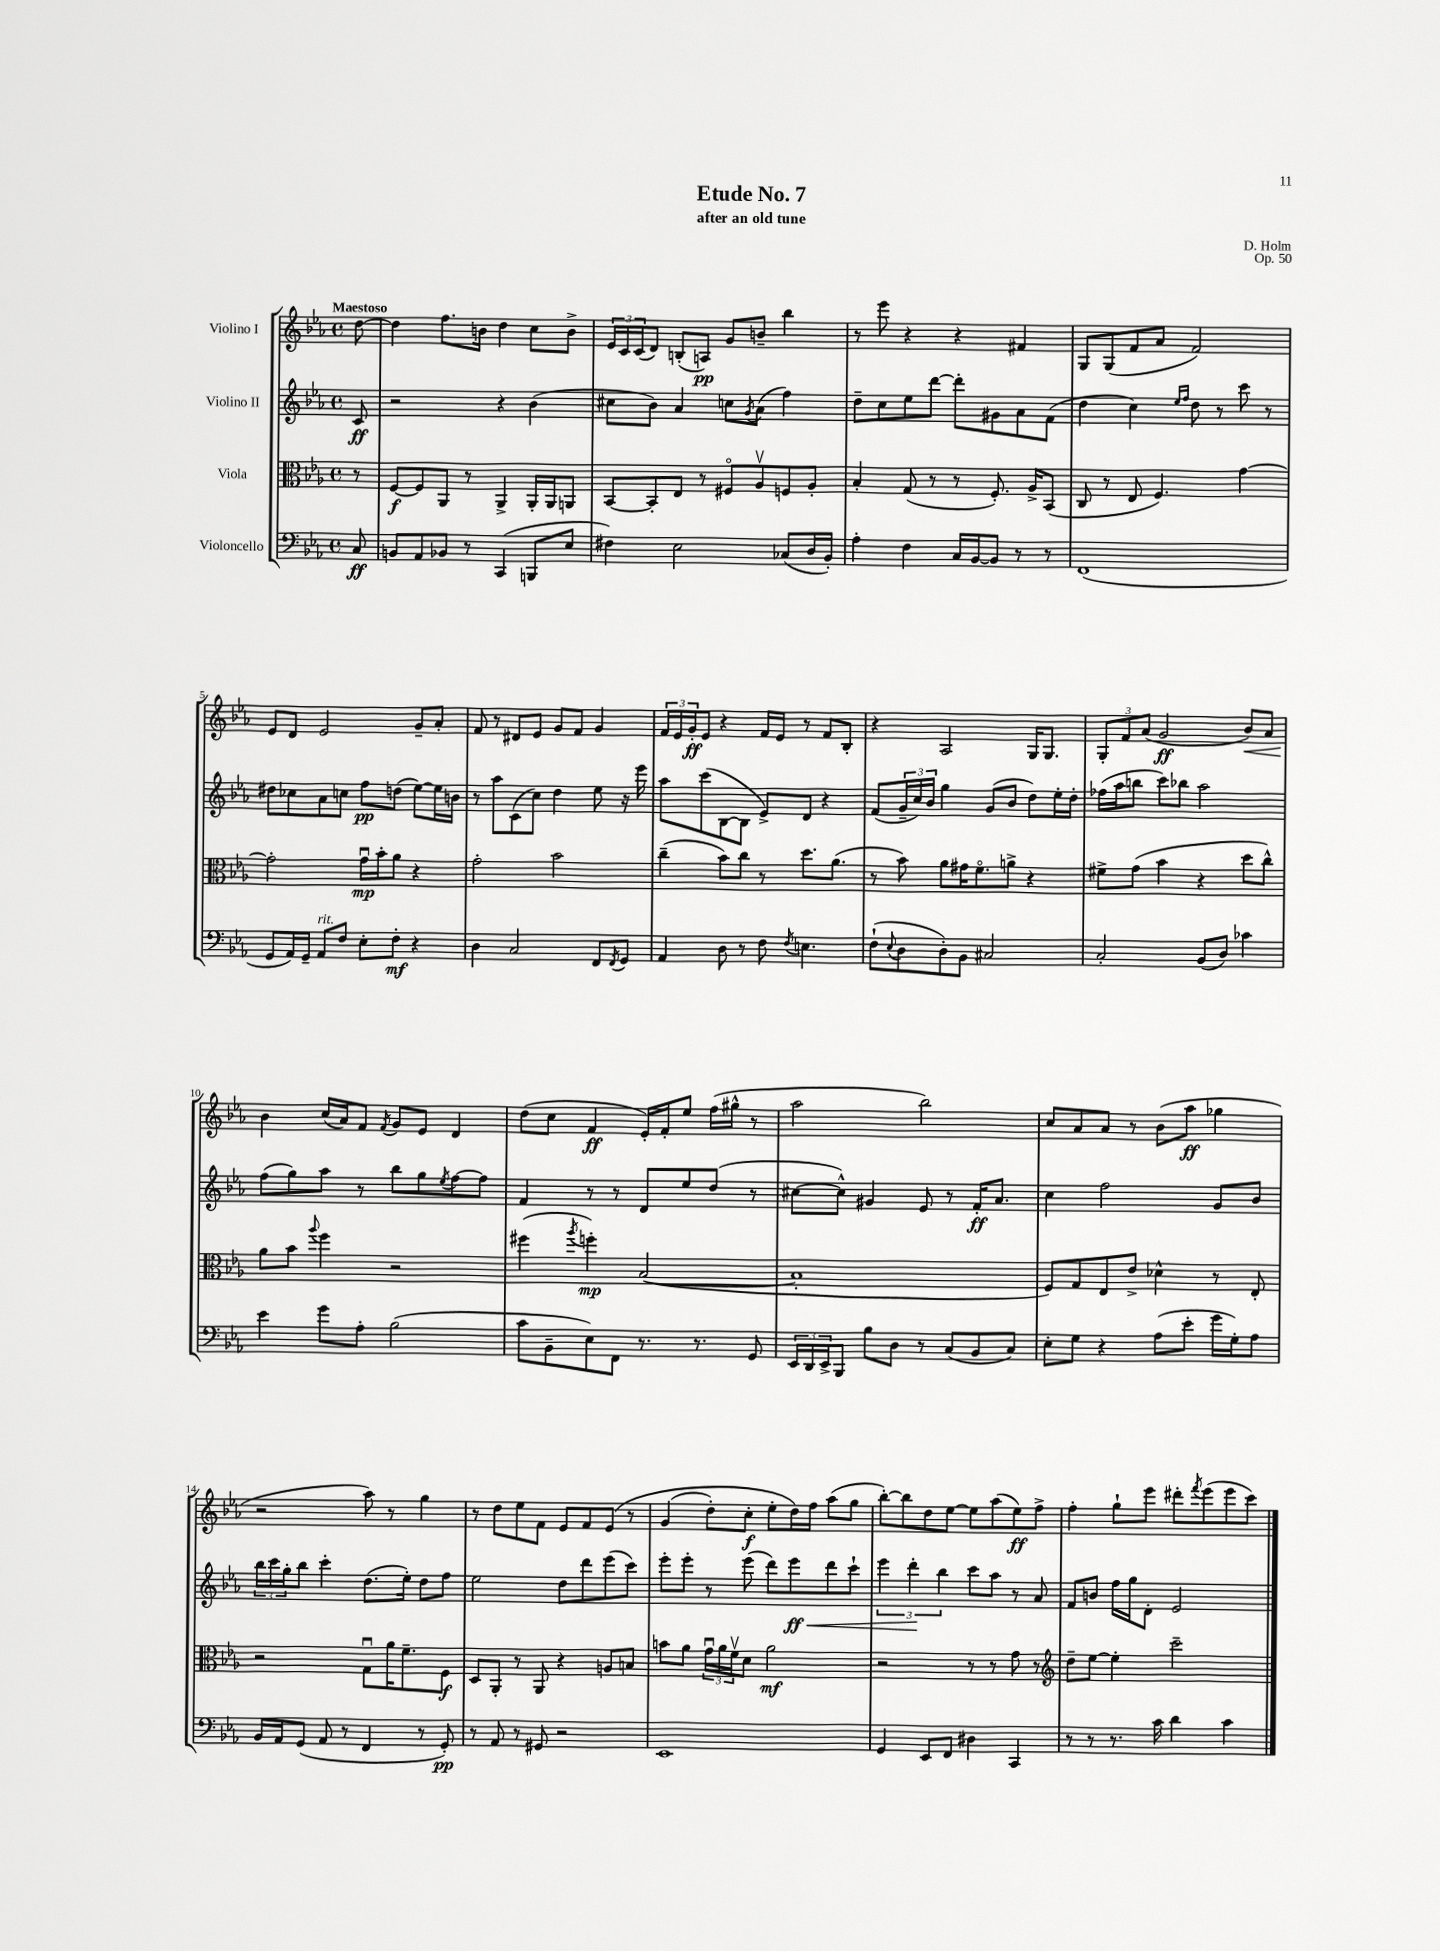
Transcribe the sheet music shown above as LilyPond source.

\header { title = "Etude No. 7" composer = "D. Holm" subtitle = "after an old tune" opus = "Op. 50" }
<<
\new StaffGroup <<
\new Staff = "s0" \with { instrumentName = "Violino I" } {
    \clef treble \key ees \major \defaultTimeSignature \time 4/4 \partial 8 \tempo "Maestoso"
    d''8~ |
    d''4 f''8. b'16 d''4 c''8 b'8-> |
    \tuplet 3/2 { ees'16 c'16 c'16( } d'8) b8-.( a8\pp) g'8 b'8-- bes''4 |
    r8 ees'''8 r4 r4 fis'4 |
    g8 g8( f'8 aes'8 f'2) |
    ees'8 d'8 ees'2 g'8-- aes'8-. |
    f'8 r8 dis'8 ees'8 g'8 f'8 g'4 |
    \tuplet 3/2 { f'16 ees'16 g'16-.\ff } ees'8 r4 f'16 ees'16 r8 f'8 bes8-. |
    r4 aes2 g16 g8. |
    \tuplet 3/2 { g8-. f'8 aes'8( } g'2\ff bes'8\<) aes'8 |
    bes'4\! c''16( aes'16) f'8 \acciaccatura { f'8 } g'8 ees'8 d'4 |
    d''8( c''8 f'4\ff ees'16-.) f'16-. ees''8 f''16( gis''16-^ r8 |
    aes''2 bes''2) |
    c''8 aes'8 aes'8 r8 bes'8( aes''8\ff ges''4 |
    r2 aes''8) r8 g''4 |
    r8 d''8 ees''8 f'8 ees'8 f'8 ees'8\( r8 |
    g'4( d''8-.) c''8-.\f ees''8-. d''16\) f''16 aes''8( g''8 |
    bes''8~-.) bes''8 d''8 ees''8~ ees''8 aes''8( ees''8\ff) f''8-> |
    f''4-. g''8-! ees'''8 dis'''8-. \acciaccatura { f'''8 } ees'''8( ees'''8 c'''8) \bar "|." |
}
\new Staff = "s1" \with { instrumentName = "Violino II" } {
    \clef treble \key ees \major \defaultTimeSignature \time 4/4 \partial 8
    c'8\ff |
    r2 r4 bes'4( |
    cis''8 bes'8) aes'4 c''8 \acciaccatura { g'8 } aes'8( f''4) |
    d''8-- c''8 ees''8 d'''8~ d'''8-. gis'8 aes'8 f'8( |
    d''4 c''4) \grace { ees''16 f''16 } d''8 r8 c'''8 r8 |
    dis''8 ces''8 aes'8 c''8 f''8\pp d''8( ees''8~) ees''16 b'16 |
    r8 aes''8 c'8( c''8) d''4 ees''8 r16 ees'''16 |
    aes''8 c'''8( bes8~ bes8 ees'8->) d'8 r4 |
    f'8( \tuplet 3/2 { g'16-- c''16) bes'16 } g''4 g'8( bes'8 d''8) ees''16-. d''16-. |
    fes''16( aes''16 b''8 c'''8) bes''8 aes''2 |
    f''8( g''8) aes''8 r8 bes''8 g''8 \acciaccatura { ees''8 } f''8~ f''8 |
    f'4 r8 r8 d'8 ees''8 d''8( r8 |
    cis''8~ cis''8-^) gis'4 ees'8 r8 f'16-.\ff aes'8. |
    c''4 f''2 g'8 bes'8 |
    \tuplet 3/2 { bes''16 c'''16 g''16-. } bes''8 c'''4-. d''8.( ees''16-.) d''8 f''8 |
    ees''2 d''8 d'''8 ees'''8( c'''8) |
    ees'''8-. ees'''8-. r8 ees'''8( d'''8) ees'''8\ff\< d'''8 c'''8-! |
    \tuplet 3/2 { ees'''4 d'''4-.\! bes''4 } c'''8 aes''8 r8 aes'8 |
    f'8 b'8 f''16 g''16 d'8-. ees'2 \bar "|." |
}
\new Staff = "s2" \with { instrumentName = "Viola" } {
    \clef alto \key ees \major \defaultTimeSignature \time 4/4 \partial 8
    r8 |
    f8~\f f8 aes,8 r8 aes,4-> aes,16-. aes,16 a,8 |
    bes,8~ bes,8-. ees8 r8 fis8\flageolet aes8\upbow f8 aes8-. |
    bes4-. g8( r8 r8 f8.-.) aes16-> bes,8( |
    c8 r8 ees8 f4.) g'4~ |
    g'2-. g'16\downbow\mp bes'16-. aes'8 r4 |
    g'2-. bes'2 |
    c''4--( bes'8) c''8 r8 d''8. aes'8.( |
    r8 bes'8) aes'8 gis'16 f'8.\flageolet a'8-> r4 |
    fis'8-> g'8( bes'4 r4 d''8 c''8-^) |
    aes'8 bes'8 \appoggiatura { aes''8 } f''4 r2 |
    fis''4( \acciaccatura { aes''8 } f''4-.\mp) bes2~( |
    bes1-. |
    f8) g8 ees8 ees'8-> des'4-^ r8 ees8-. |
    r2 g8\downbow aes'16 f'8.-- f8\f |
    d8 aes,8-. r8 aes,8 r4 a8 b8 |
    b'8 aes'8 \tuplet 3/2 { g'16\downbow aes'16 f'16\upbow } d'8 aes'2\mf |
    r2 r8 r8 g'8 r8 |
    \clef treble d''8-- ees''8~ ees''4-. c'''2-- \bar "|." |
}
\new Staff = "s3" \with { instrumentName = "Violoncello" } {
    \clef bass \key ees \major \defaultTimeSignature \time 4/4 \partial 8
    c8\ff |
    b,8 aes,8 bes,8 r8 c,4( b,,8 ees8 |
    fis4) ees2 ces8( d16 bes,16-.) |
    aes4-. f4 c16 bes,16~ bes,8 r8 r8 |
    f,1( |
    g,8 aes,16) g,16-- aes,8^\markup { \italic "rit." } f8 ees8-. f8-.\mf r4 |
    d4 c2 f,8 \acciaccatura { f,8 } g,8 |
    aes,4 d8 r8 f8 \acciaccatura { f8 } e4. |
    f8-!( \appoggiatura { ees8 } d8 d8-.) bes,8 cis2 |
    c2-. bes,8( d8) ces'4 |
    ees'4 g'8 aes8-. bes2( |
    c'8 bes,8-- ees8) f,8 r8. r8. g,8 |
    \tuplet 3/2 { ees,16 d,16 ees,16-> } bes,,8 bes8 d8 r8 c8( bes,8 c8) |
    ees8-. g8 r4 aes8( ees'8-. g'16 g16-.) aes8 |
    bes,16 aes,16 g,8( aes,8 r8 f,4 r8 g,8-.\pp) |
    r8 aes,8 r8 gis,8 r2 |
    ees,1 |
    g,4 ees,8 f,8 dis4 c,4 |
    r8 r8 r8. c'16 d'4 c'4 \bar "|." |
}
>>
>>
